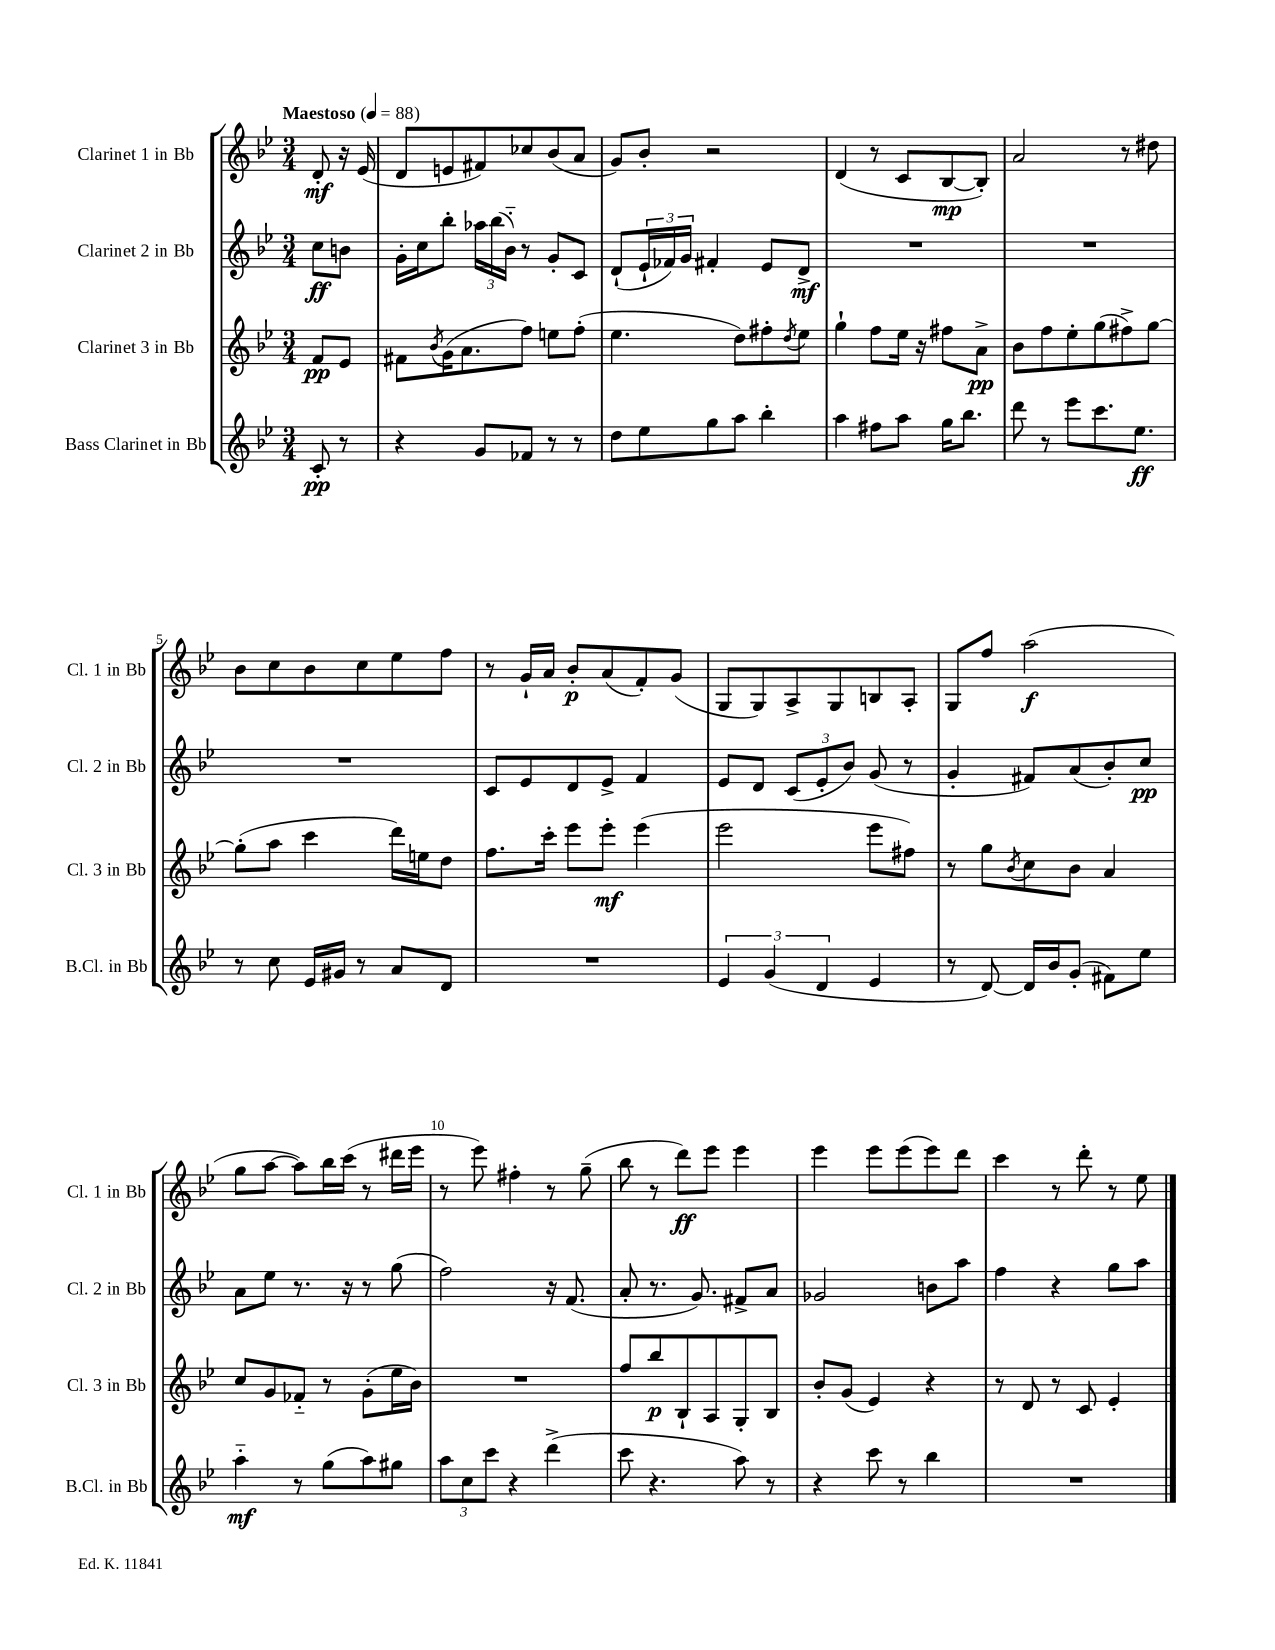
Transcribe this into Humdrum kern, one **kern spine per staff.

**kern	**dynam	**kern	**dynam	**kern	**dynam	**kern	**dynam
*part4	*part4	*part3	*part3	*part2	*part2	*part1	*part1
*staff4	*staff4	*staff3	*staff3	*staff2	*staff2	*staff1	*staff1
*I"Bass Clarinet in Bb	*	*I"Clarinet 3 in Bb	*	*I"Clarinet 2 in Bb	*	*I"Clarinet 1 in Bb	*
*I'B.Cl. in Bb	*	*I'Cl. 3 in Bb	*	*I'Cl. 2 in Bb	*	*I'Cl. 1 in Bb	*
*clefG2	*	*clefG2	*	*clefG2	*	*clefG2	*
*k[b-e-]	*	*k[b-e-]	*	*k[b-e-]	*	*k[b-e-]	*
*M3/4	*	*M3/4	*	*M3/4	*	*M3/4	*
*MM88	*	*MM88	*	*MM88	*	*MM88	*
=	=	=	=	=	=	=	=
!	!	!	!	!	!	!LO:TX:a:B:t=Maestoso	!
8c'/	pp	8f/L	pp	8cc\L	ff	8d'/	mf
8r	.	8e-/J	.	8bn\J	.	16r	.
.	.	.	.	.	.	(16e-/	.
=1	=1	=1	=1	=1	=1	=1	=1
4r	.	8f#X\L	.	16g'\LL	.	8d/L	.
.	.	.	.	16cc\J	.	.	.
.	.	8qb-/	.	.	.	.	.
.	.	(16g\K	.	8bb-'\J	.	8en/	.
.	.	8.a\	.	.	.	.	.
8g/L	.	.	.	24aa-X\LL	.	8f#X/)	.
.	.	.	.	(24bb-\	.	.	.
.	.	.	.	24b-\JJ)	.	.	.
8f-X/J	.	8ff\J)	.	8r	.	8cc-X/	.
8r	.	8een\L	.	8g'/L	.	(8b-/	.
8r	.	(8ff'\J	.	8c/J	.	8a/J	.
=2	=2	=2	=2	=2	=2	=2	=2
8dd\L	.	4.ee-\	.	(8d`/L	.	8g/L)	.
8ee-\	.	.	.	24e-`/L	.	8b-'/J	.
.	.	.	.	24f-X/)	.	.	.
.	.	.	.	24g/JJ	.	.	.
8gg\	.	.	.	4f#X'/	.	2r	.
8aa\J	.	8dd\L)	.	.	.	.	.
4bb-'\	.	8ff#X'\	.	8e-/L	.	.	.
.	.	8qdd/	.	.	.	.	.
.	.	8ee-\J	.	8d^/J	mf	.	.
=3	=3	=3	=3	=3	=3	=3	=3
4aa\	.	4gg`\	.	2.r	.	(4d/	.
8ff#X\L	.	8ff\L	.	.	.	8r	.
8aa\J	.	16ee-\Jk	.	.	.	8c/L	.
.	.	16r	.	.	.	.	.
16gg\KL	.	8ff#X\L	.	.	.	[8B-/	mp
8.bb-\J	.	.	.	.	.	.	.
.	.	8a^\J	pp	.	.	8B-'/J])	.
=4	=4	=4	=4	=4	=4	=4	=4
8ddd\	.	8b-\L	.	2.r	.	2a/	.
8r	.	8ff\	.	.	.	.	.
8eee-\L	.	8ee-'\	.	.	.	.	.
8.ccc\	.	(8gg\	.	.	.	.	.
.	.	8ff#X^\)	.	.	.	8r	.
8.ee-\J	ff	.	.	.	.	.	.
.	.	[8gg\J	.	.	.	8dd#X\	.
!!LO:LB:g=z
=5	=5	=5	=5	=5	=5	=5	=5
8r	.	(8gg'\L]	.	2.r	.	8b-\L	.
8cc\	.	8aa\J	.	.	.	8cc\	.
16e-/LL	.	4ccc\	.	.	.	8b-\	.
16g#X/JJ	.	.	.	.	.	.	.
8r	.	.	.	.	.	8cc\	.
8a/L	.	16ddd\LL)	.	.	.	8ee-\	.
.	.	16een\J	.	.	.	.	.
8d/J	.	8dd\J	.	.	.	8ff\J	.
=6	=6	=6	=6	=6	=6	=6	=6
2.r	.	8.ff\L	.	8c/L	.	8r	.
.	.	.	.	8e-/	.	16g`/LL	.
.	.	16ccc'\Jk	.	.	.	16a/JJ	.
.	.	8eee-\L	.	8d/	.	8b-'/L	p
.	.	8eee-'\J	mf	8e-^/J	.	(8a/	.
.	.	(4eee-\	.	4f/	.	8f'/)	.
.	.	.	.	.	.	(8g/J	.
=7	=7	=7	=7	=7	=7	=7	=7
6e-/	.	2eee-\	.	8e-/L	.	8G/L	.
.	.	.	.	8d/J	.	8G/)	.
(6g/	.	.	.	.	.	.	.
.	.	.	.	(12c/L	.	8A^/	.
6d/	.	.	.	12e-'/	.	.	.
.	.	.	.	.	.	8G/	.
.	.	.	.	12b-/J)	.	.	.
4e-/	.	8eee-\L	.	(8g/	.	8Bn/	.
.	.	8ff#X\J)	.	8r	.	8A'/J	.
=8	=8	=8	=8	=8	=8	=8	=8
8r	.	8r	.	4g'/	.	8G/L	.
[8d/)	.	8gg\L	.	.	.	8ff/J	.
.	.	8qb-/	.	.	.	.	.
16d/LL]	.	8cc\	.	8f#X/L)	.	(2aa\	f
16b-/J	.	.	.	.	.	.	.
(8g'/J	.	8b-\J	.	(8a/	.	.	.
8f#X\L)	.	4a/	.	8b-'/)	.	.	.
8ee-\J	.	.	.	8cc/J	pp	.	.
!!LO:LB:g=z
=9	=9	=9	=9	=9	=9	=9	=9
4aa\	mf	8cc/L	.	8a\L	.	8gg\L	.
.	.	8g/	.	8ee-\J	.	[8aa\J	.
8r	.	8f-X/J	.	8.r	.	8aa\L])	.
(8gg\L	.	8r	.	.	.	16bb-\L	.
.	.	.	.	16r	.	(16ccc\JJ	.
8aa\)	.	(8g'\L	.	8r	.	8r	.
8gg#X\J	.	16ee-\L	.	(8gg\	.	16ddd#X\LL	.
.	.	16b-\JJ)	.	.	.	16eee-\JJ	.
=10	=10	=10	=10	=10	=10	=10	=10
12aa\L	.	2.r	.	2ff\)	.	8r	.
12cc\	.	.	.	.	.	.	.
.	.	.	.	.	.	8eee-\)	.
12ccc\J	.	.	.	.	.	.	.
4r	.	.	.	.	.	4ff#X'\	.
(4ddd^\	.	.	.	16r	.	8r	.
.	.	.	.	(8.f/	.	.	.
.	.	.	.	.	.	(8gg~\	.
=11	=11	=11	=11	=11	=11	=11	=11
8ccc\	.	8ff/L	.	8a'/	.	8bb-\	.
4.r	.	8bb-/	p	8.r	.	8r	.
.	.	8B-`/	.	.	.	8ddd\L)	ff
.	.	.	.	8.g/)	.	.	.
.	.	8A/	.	.	.	8eee-\J	.
8aa\)	.	8G'/	.	8f#X^/L	.	4eee-\	.
8r	.	8B-/J	.	8a/J	.	.	.
=12	=12	=12	=12	=12	=12	=12	=12
4r	.	8b-'/L	.	2g-X/	.	4eee-\	.
.	.	(8g/J	.	.	.	.	.
8ccc\	.	4e-/)	.	.	.	8eee-\L	.
8r	.	.	.	.	.	(8eee-\	.
4bb-\	.	4r	.	8bn\L	.	8eee-\)	.
.	.	.	.	8aa\J	.	8ddd\J	.
=13	=13	=13	=13	=13	=13	=13	=13
2.r	.	8r	.	4ff\	.	4ccc\	.
.	.	8d/	.	.	.	.	.
.	.	8r	.	4r	.	8r	.
.	.	8c/	.	.	.	8ddd'\	.
.	.	4e-'/	.	8gg\L	.	8r	.
.	.	.	.	8aa\J	.	8ee-\	.
==	==	==	==	==	==	==	==
*-	*-	*-	*-	*-	*-	*-	*-
